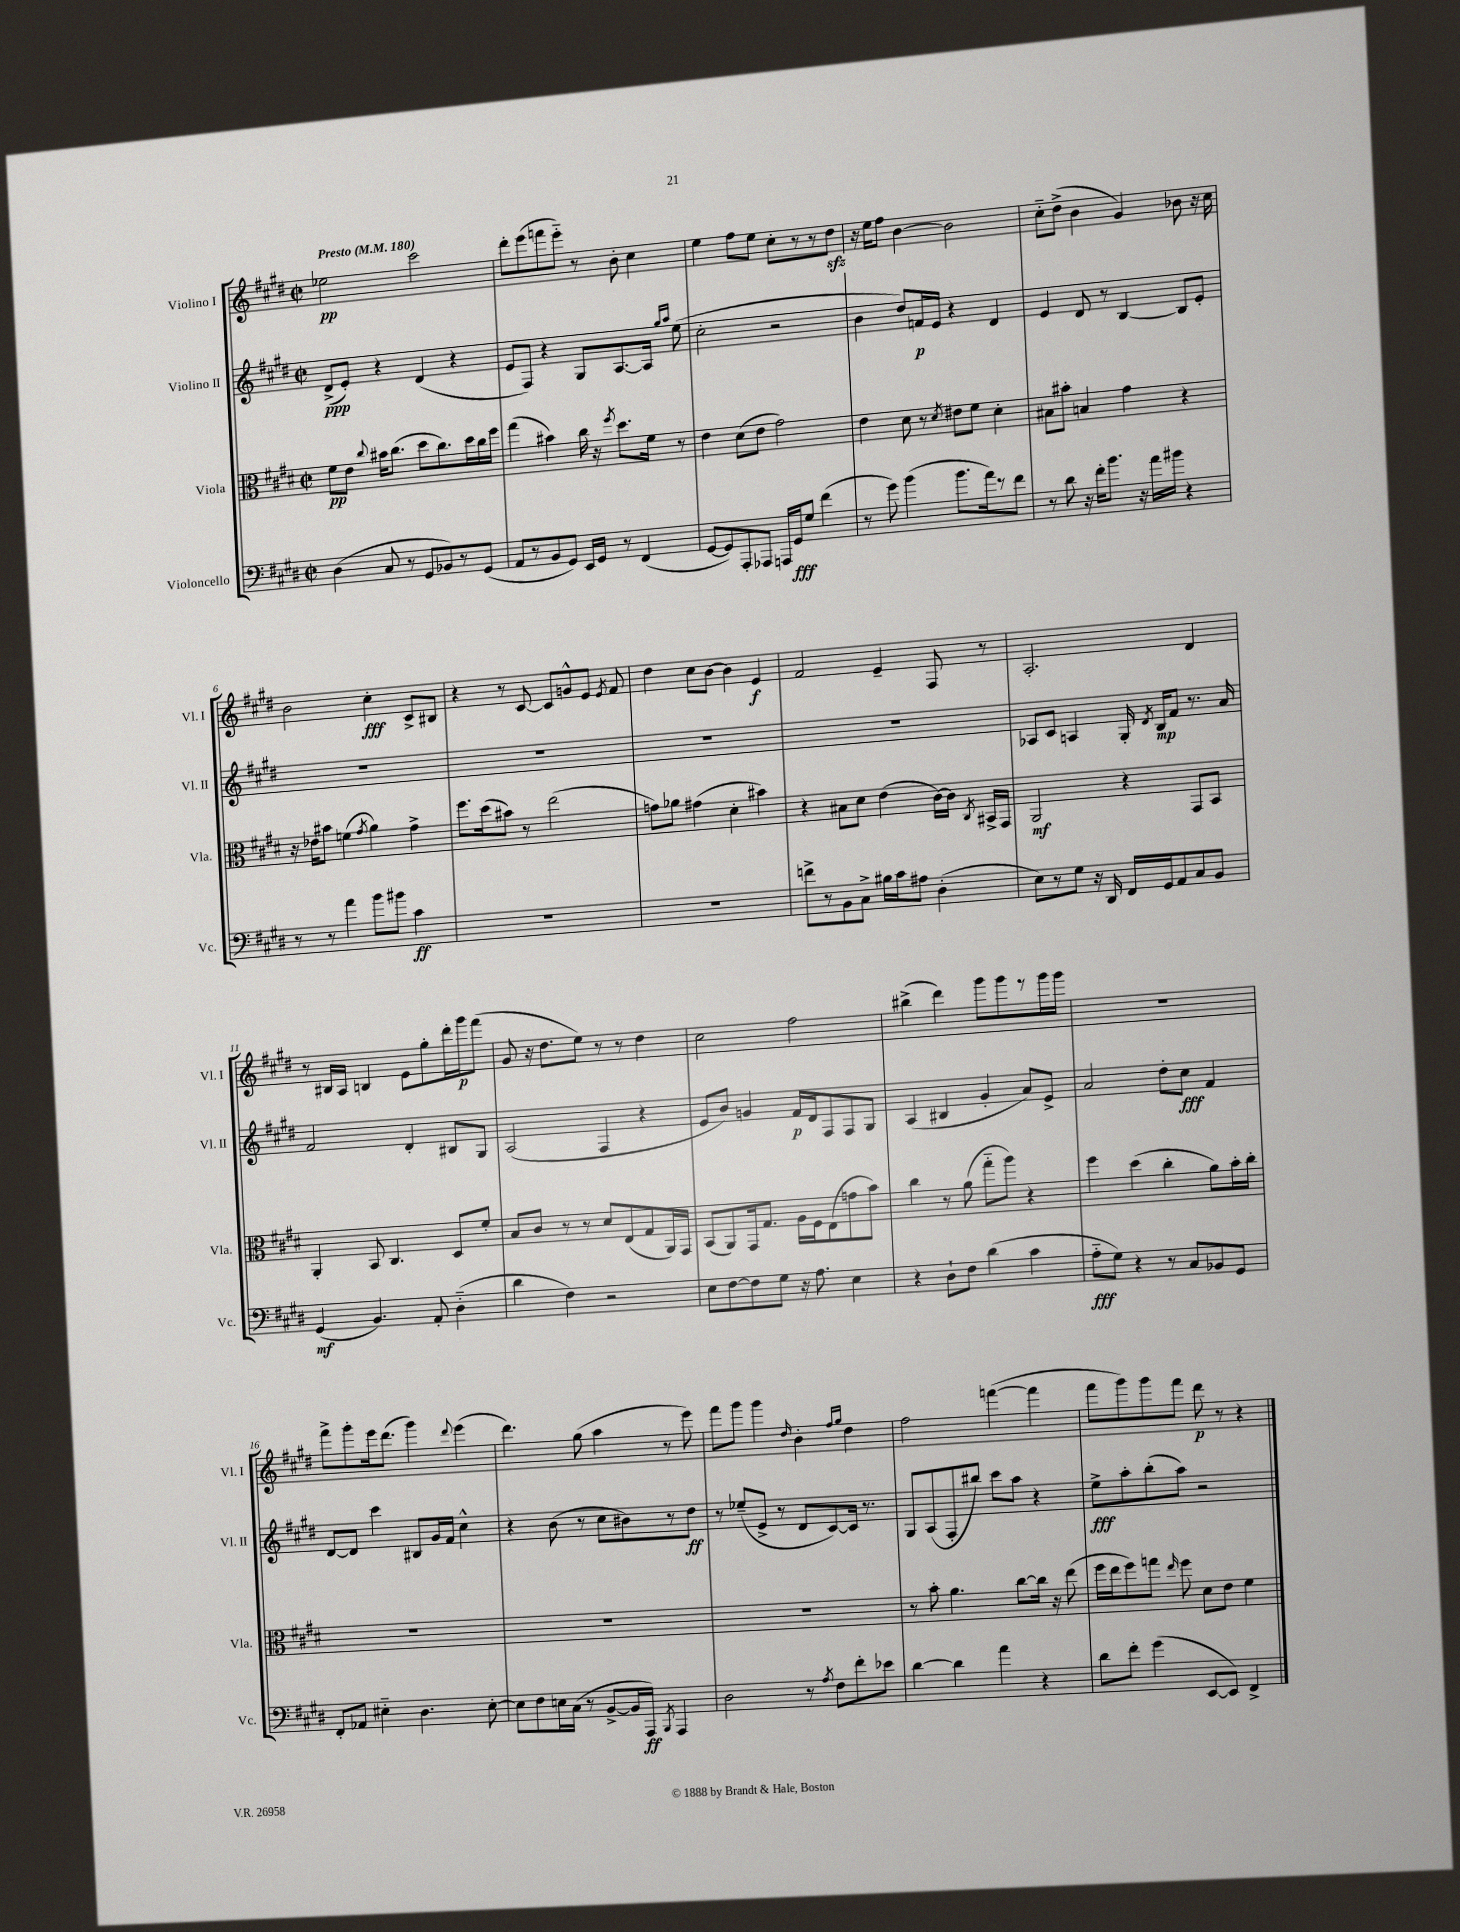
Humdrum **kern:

**kern	**dynam	**kern	**dynam	**kern	**dynam	**kern	**dynam
*part4	*part4	*part3	*part3	*part2	*part2	*part1	*part1
*staff4	*staff4	*staff3	*staff3	*staff2	*staff2	*staff1	*staff1
*I"Violoncello	*	*I"Viola	*	*I"Violino II	*	*I"Violino I	*
*I'Vc.	*	*I'Vla.	*	*I'Vl. II	*	*I'Vl. I	*
*clefF4	*	*clefC3	*	*clefG2	*	*clefG2	*
*k[f#c#g#d#]	*	*k[f#c#g#d#]	*	*k[f#c#g#d#]	*	*k[f#c#g#d#]	*
*M2/2	*	*M2/2	*	*M2/2	*	*M2/2	*
*met(c|)	*	*met(c|)	*	*met(c|)	*	*met(c|)	*
*MM180	*	*MM180	*	*MM180	*	*MM180	*
=1	=1	=1	=1	=1	=1	=1	=1
!	!	!	!	!	!	!LO:TX:a:B:t=Presto	!
(4D#\	.	8f#\L	pp	(8d#^/L	ppp	2ee-X\	pp
.	.	8e\J	.	8e'/J)	.	.	.
.	.	8qqcc#/	.	.	.	.	.
8C#/	.	16b#X\KL	.	4r	.	.	.
.	.	(8.cc#\J	.	.	.	.	.
8r	.	.	.	.	.	.	.
8GG#/L	.	8dd#\L	.	(4d#/	.	2ccc#\	.
8BB-X/)	.	8.cc#\)	.	.	.	.	.
8r	.	.	.	4r	.	.	.
.	.	16dd#\L	.	.	.	.	.
(8GG#/J	.	16cc#\	.	.	.	.	.
.	.	16ff#\JJ	.	.	.	.	.
=2	=2	=2	=2	=2	=2	=2	=2
8AA/L	.	(4gg#\	.	8e/L	.	8ddd#'\L	.
8r	.	.	.	8F#/J)	.	(8eee\	.
8BB/	.	4b#X\)	.	4r	.	8fffn\	.
8GG#/J)	.	.	.	.	.	8eee\J)	.
16EE/LL	.	16cc#\	.	8G#/L	.	8r	.
16GG#/JJ	.	16r	.	.	.	.	.
.	.	8qff#/	.	.	.	.	.
8r	.	8.dd#\L	.	[8.A/	.	8b'\	.
(4FF#/	.	.	.	.	.	4cc#\	.
.	.	16f#\Jk	.	16A/Jk]	.	.	.
.	.	.	.	16qqgg#/LL	.	.	.
.	.	.	.	16qqaa/JJ	.	.	.
.	.	8r	.	(8ee\	.	.	.
=3	=3	=3	=3	=3	=3	=3	=3
[8GG#/L	.	4e\	.	2cc#'\	.	4ee\	.
8GG#/])	.	.	.	.	.	.	.
8AAA'/	.	(8d#\L	.	.	.	8ff#\L	.
8AAA-X/J	.	8e\J	.	.	.	8ee\J	.
16AAAn/LL	.	2g#\)	.	2r	.	8cc#'\L	.
16GG#/J	fff	.	.	.	.	.	.
8G#/J	.	.	.	.	.	8r	.
(4f#\	.	.	.	.	.	8r	.
.	.	.	.	.	.	8dd#zz\J	.
=4	=4	=4	=4	=4	=4	=4	=4
8r	.	4e\	.	4b\	.	16r	.
.	.	.	.	.	.	16ee\KL	.
8g#\)	.	.	.	.	.	8ff#\J	.
(4b\	.	8d#\	.	8dd#/L)	.	[4b\	.
.	.	8r	.	16fn/L	p	.	.
.	.	.	.	16e/JJ	.	.	.
.	.	8qd#/	.	.	.	.	.
8.b\L	.	8e#X\L	.	4r	.	2b\]	.
.	.	8f#\J	.	.	.	.	.
16a\k)	.	.	.	.	.	.	.
8r	.	4d#'\	.	4d#/	.	.	.
8f#\J	.	.	.	.	.	.	.
=5	=5	=5	=5	=5	=5	=5	=5
8r	.	8B#X\L	.	4e/	.	8cc#\L	.
8d#\	.	8b#X'\J	.	.	.	(8dd#^\J	.
16r	.	4Bn/	.	8d#/	.	4b\	.
16f#'\KL	.	.	.	.	.	.	.
8.b\J	.	.	.	8r	.	.	.
.	.	4g#\	.	[4B/	.	4g#/)	.
16r	.	.	.	.	.	.	.
16a\LL	.	.	.	.	.	.	.
16b#X\JJ	.	.	.	.	.	.	.
4r	.	4r	.	8B/L]	.	8b-X\	.
.	.	.	.	8e'/J	.	16r	.
.	.	.	.	.	.	16cc#\	.
!!LO:LB:g=z
=6	=6	=6	=6	=6	=6	=6	=6
8r	.	16r	.	1r	.	2b\	.
.	.	16e-X\KL	.	.	.	.	.
8r	.	8b#X\J	.	.	.	.	.
4a\	.	(4fn\	.	.	.	.	.
.	.	8qg#/	.	.	.	.	.
8b\L	.	4a\)	.	.	.	4cc#'\	fff
8b#X\J	.	.	.	.	.	.	.
4c#\	ff	4g#^\	.	.	.	8c#^/L	.
.	.	.	.	.	.	8B#X/J	.
=7	=7	=7	=7	=7	=7	=7	=7
1r	.	8.ff#\L	.	1r	.	4r	.
.	.	(16dd#\k	.	.	.	.	.
.	.	8b#X\J)	.	.	.	8r	.
.	.	8r	.	.	.	[8c#/	.
.	.	(2ee\	.	.	.	8c#/L]	.
.	.	.	.	.	.	8gn^^/	.
.	.	.	.	.	.	8e/J	.
.	.	.	.	.	.	8qe/	.
.	.	.	.	.	.	8f#/	.
=8	=8	=8	=8	=8	=8	=8	=8
1r	.	8gn\L)	.	1r	.	4dd#\	.
.	.	8a-X\J	.	.	.	.	.
.	.	(4g#X\	.	.	.	8cc#\L	.
.	.	.	.	.	.	[8b\J	.
.	.	4d#'\	.	.	.	4b\]	.
.	.	4b#X\)	.	.	.	4e/	f
=9	=9	=9	=9	=9	=9	=9	=9
8fn^\L	.	4r	.	1r	.	2f#/	.
8r	.	.	.	.	.	.	.
8BB\	.	8B#X\L	.	.	.	.	.
8C#^\J	.	8d#\J	.	.	.	.	.
16B#X\LL	.	(4e\	.	.	.	4e~/	.
16c#\J	.	.	.	.	.	.	.
8A#X\J	.	.	.	.	.	.	.
(4D#'\	.	[16c#\LL)	.	.	.	8F#/	.
.	.	16c#\JJ]	.	.	.	.	.
.	.	8qC#/	.	.	.	.	.
.	.	16BB#X^/LL	.	.	.	8r	.
.	.	16GG#/JJ	.	.	.	.	.
=10	=10	=10	=10	=10	=10	=10	=10
8E\L)	.	2AA/	mf	8A-X/L	.	2.A'/	.
8r	.	.	.	8c#/J	.	.	.
8G#\J	.	.	.	4An/	.	.	.
16r	.	.	.	.	.	.	.
16DD#/	.	.	.	.	.	.	.
16FF#/LL	.	4r	.	16G#'/	.	.	.
.	.	.	.	8qd#/	.	.	.
16GG#/J	.	.	.	16B/KL	mp	.	.
8AA/	.	.	.	8f#/J	.	.	.
8C#/	.	8GG#/L	.	8.r	.	4d#/	.
8BB/J	.	8BB/J	.	.	.	.	.
.	.	.	.	16a/	.	.	.
!!LO:LB:g=z
=11	=11	=11	=11	=11	=11	=11	=11
(4GG#/	mf	4AA'/	.	2f#/	.	8r	.
.	.	.	.	.	.	16B#X/LL	.
.	.	.	.	.	.	16A/JJ	.
4.BB/)	.	8BB/	.	.	.	4Bn/	.
.	.	4.C#/	.	.	.	.	.
.	.	.	.	4d#'/	.	8e\L	.
8AA'/	.	.	.	.	.	8gg#'\	.
(4D#\	.	8D#/L	.	8B#X/L	.	16ddd#'\L	.
.	.	.	.	.	.	16ggg#\J	p
.	.	8f#'/J	.	8G#/J	.	(8fff#\J	.
=12	=12	=12	=12	=12	=12	=12	=12
4d#\	.	8B/L	.	(2A/	.	8g#/	.
.	.	8c#/J	.	.	.	16r	.
.	.	.	.	.	.	8.dd#\L	.
4F#\)	.	8r	.	.	.	.	.
.	.	8r	.	.	.	8ee\J)	.
2r	.	8d#/L	.	4F#/	.	8r	.
.	.	(8E/	.	.	.	8r	.
.	.	8G#/	.	4r	.	4dd#\	.
.	.	16AA/L)	.	.	.	.	.
.	.	16GG#/JJ	.	.	.	.	.
=13	=13	=13	=13	=13	=13	=13	=13
8E\L	.	(8BB/L	.	8e/L	.	2cc#\	.
[8F#\	.	8AA/)	.	8b/J)	.	.	.
8F#\]	.	16GG#/k	.	4gn/	.	.	.
.	.	8.G#/J	.	.	.	.	.
8G#\J	.	.	.	.	.	.	.
16r	.	16A\LL	.	16f#/LL	p	2ff#\	.
8.A\	.	16F#\J	.	16d#/J	.	.	.
.	.	(8E\	.	8F#/	.	.	.
4E\	.	8gn\	.	8F#/	.	.	.
.	.	8b\J)	.	8G#/J	.	.	.
=14	=14	=14	=14	=14	=14	=14	=14
4r	.	4cc#\	.	(4A/	.	(4bb#X^\	.
8D#`\L	.	8r	.	4B#X/	.	4ddd#\)	.
8F#\J	.	(8a\	.	.	.	.	.
(4d#\	.	8gg#\L	.	4g#'/	.	8ggg#\L	.
.	.	8aa\J)	.	.	.	8ggg#\	.
4c#\	.	4r	.	8a/L)	.	8r	.
.	.	.	.	8e^/J	.	16ggg#\L	.
.	.	.	.	.	.	16ggg#\JJ	.
=15	=15	=15	=15	=15	=15	=15	=15
8A\L	fff	4ff#\	.	2a/	.	1r	.
8G#\J)	.	.	.	.	.	.	.
4r	.	(4dd#\	.	.	.	.	.
8r	.	4cc#'\	.	8dd#'\L	.	.	.
8C#/L	.	.	.	8cc#\J	fff	.	.
8BB-X/	.	8a\L)	.	4f#/	.	.	.
8GG#/J	.	16b'\L	.	.	.	.	.
.	.	16cc#'\JJ	.	.	.	.	.
!!LO:LB:g=z
=16	=16	=16	=16	=16	=16	=16	=16
8FF#'/L	.	1r	.	[8d#/L	.	8fff#^\L	.
8AA-X/J	.	.	.	8d#/J]	.	8ggg#'\	.
4E#X\	.	.	.	4ccc#\	.	16eee\k	.
.	.	.	.	.	.	(8.ddd#\J	.
4.D#\	.	.	.	8B#X/L	.	4ggg#\)	.
.	.	.	.	16g#/L	.	.	.
.	.	.	.	16f#/JJ	.	.	.
.	.	.	.	.	.	8qqddd#/	.
.	.	.	.	4cc#^^\	.	(4eee\	.
[8E#'\	.	.	.	.	.	.	.
=17	=17	=17	=17	=17	=17	=17	=17
8E#\L]	.	1r	.	4r	.	4.ddd#\)	.
8F#\	.	.	.	.	.	.	.
16En\L	.	.	.	(8b\	.	.	.
(16C#\JJ	.	.	.	.	.	.	.
8r	.	.	.	8r	.	(8gg#\	.
[8BB^/L	.	.	.	8cc#\L	.	4aa\	.
16BB/L]	.	.	.	8b#X\)	.	.	.
16AAA/JJ)	ff	.	.	.	.	.	.
8qBBB/	.	.	.	.	.	.	.
4AAA/	.	.	.	8r	.	8r	.
.	.	.	.	8dd#\J	ff	8eee\)	.
=18	=18	=18	=18	=18	=18	=18	=18
2D#\	.	1r	.	8r	.	8fff#\L	.
.	.	.	.	(8ee-X~/L	.	8ggg#\J	.
.	.	.	.	8e^/J	.	4ggg#\	.
.	.	.	.	8r	.	.	.
.	.	.	.	.	.	16qqdd#/	.
8r	.	.	.	8d#/L	.	4b'\	.
8qA/	.	.	.	.	.	.	.
8F#\L	.	.	.	[8c#/)	.	.	.
.	.	.	.	.	.	16qqff#/LL	.
.	.	.	.	.	.	16qqgg#/JJ	.
8f#'\	.	.	.	16c#/Jk]	.	4dd#\	.
.	.	.	.	8.r	.	.	.
8e-X\J	.	.	.	.	.	.	.
=19	=19	=19	=19	=19	=19	=19	=19
[4d#\	.	8r	.	8G#/L	.	2ff#\	.
.	.	8b'\	.	(8A/	.	.	.
4d#\]	.	4.a\	.	8F#'/	.	.	.
.	.	.	.	8bb#X/J)	.	.	.
4a\	.	.	.	8ccc#\L	.	([4fffn\	.
.	.	[8cc#\L	.	8aa\J	.	.	.
4r	.	16cc#\Jk]	.	4r	.	4fff\]	.
.	.	16r	.	.	.	.	.
.	.	(8ee\	.	.	.	.	.
=20	=20	=20	=20	=20	=20	=20	=20
8d#\L	.	16ff#\LL	.	8ee^\L	fff	8fff#\L	.
.	.	16ee\J	.	.	.	.	.
8f#'\J	.	8ff#\)	.	8aa'\	.	8ggg#\)	.
(4g#\	.	8ggn\J	.	(8bb'\	.	8ggg#\	.
.	.	16qqee/	.	.	.	.	.
.	.	8ff#\	.	8aa\J)	.	8fff#\J	.
[8EE/L	.	8d#\L	.	2r	.	8ddd#\	p
8EE/J])	.	8e\J	.	.	.	8r	.
4FF#^/	.	4f#\	.	.	.	4r	.
==	==	==	==	==	==	==	==
*-	*-	*-	*-	*-	*-	*-	*-
